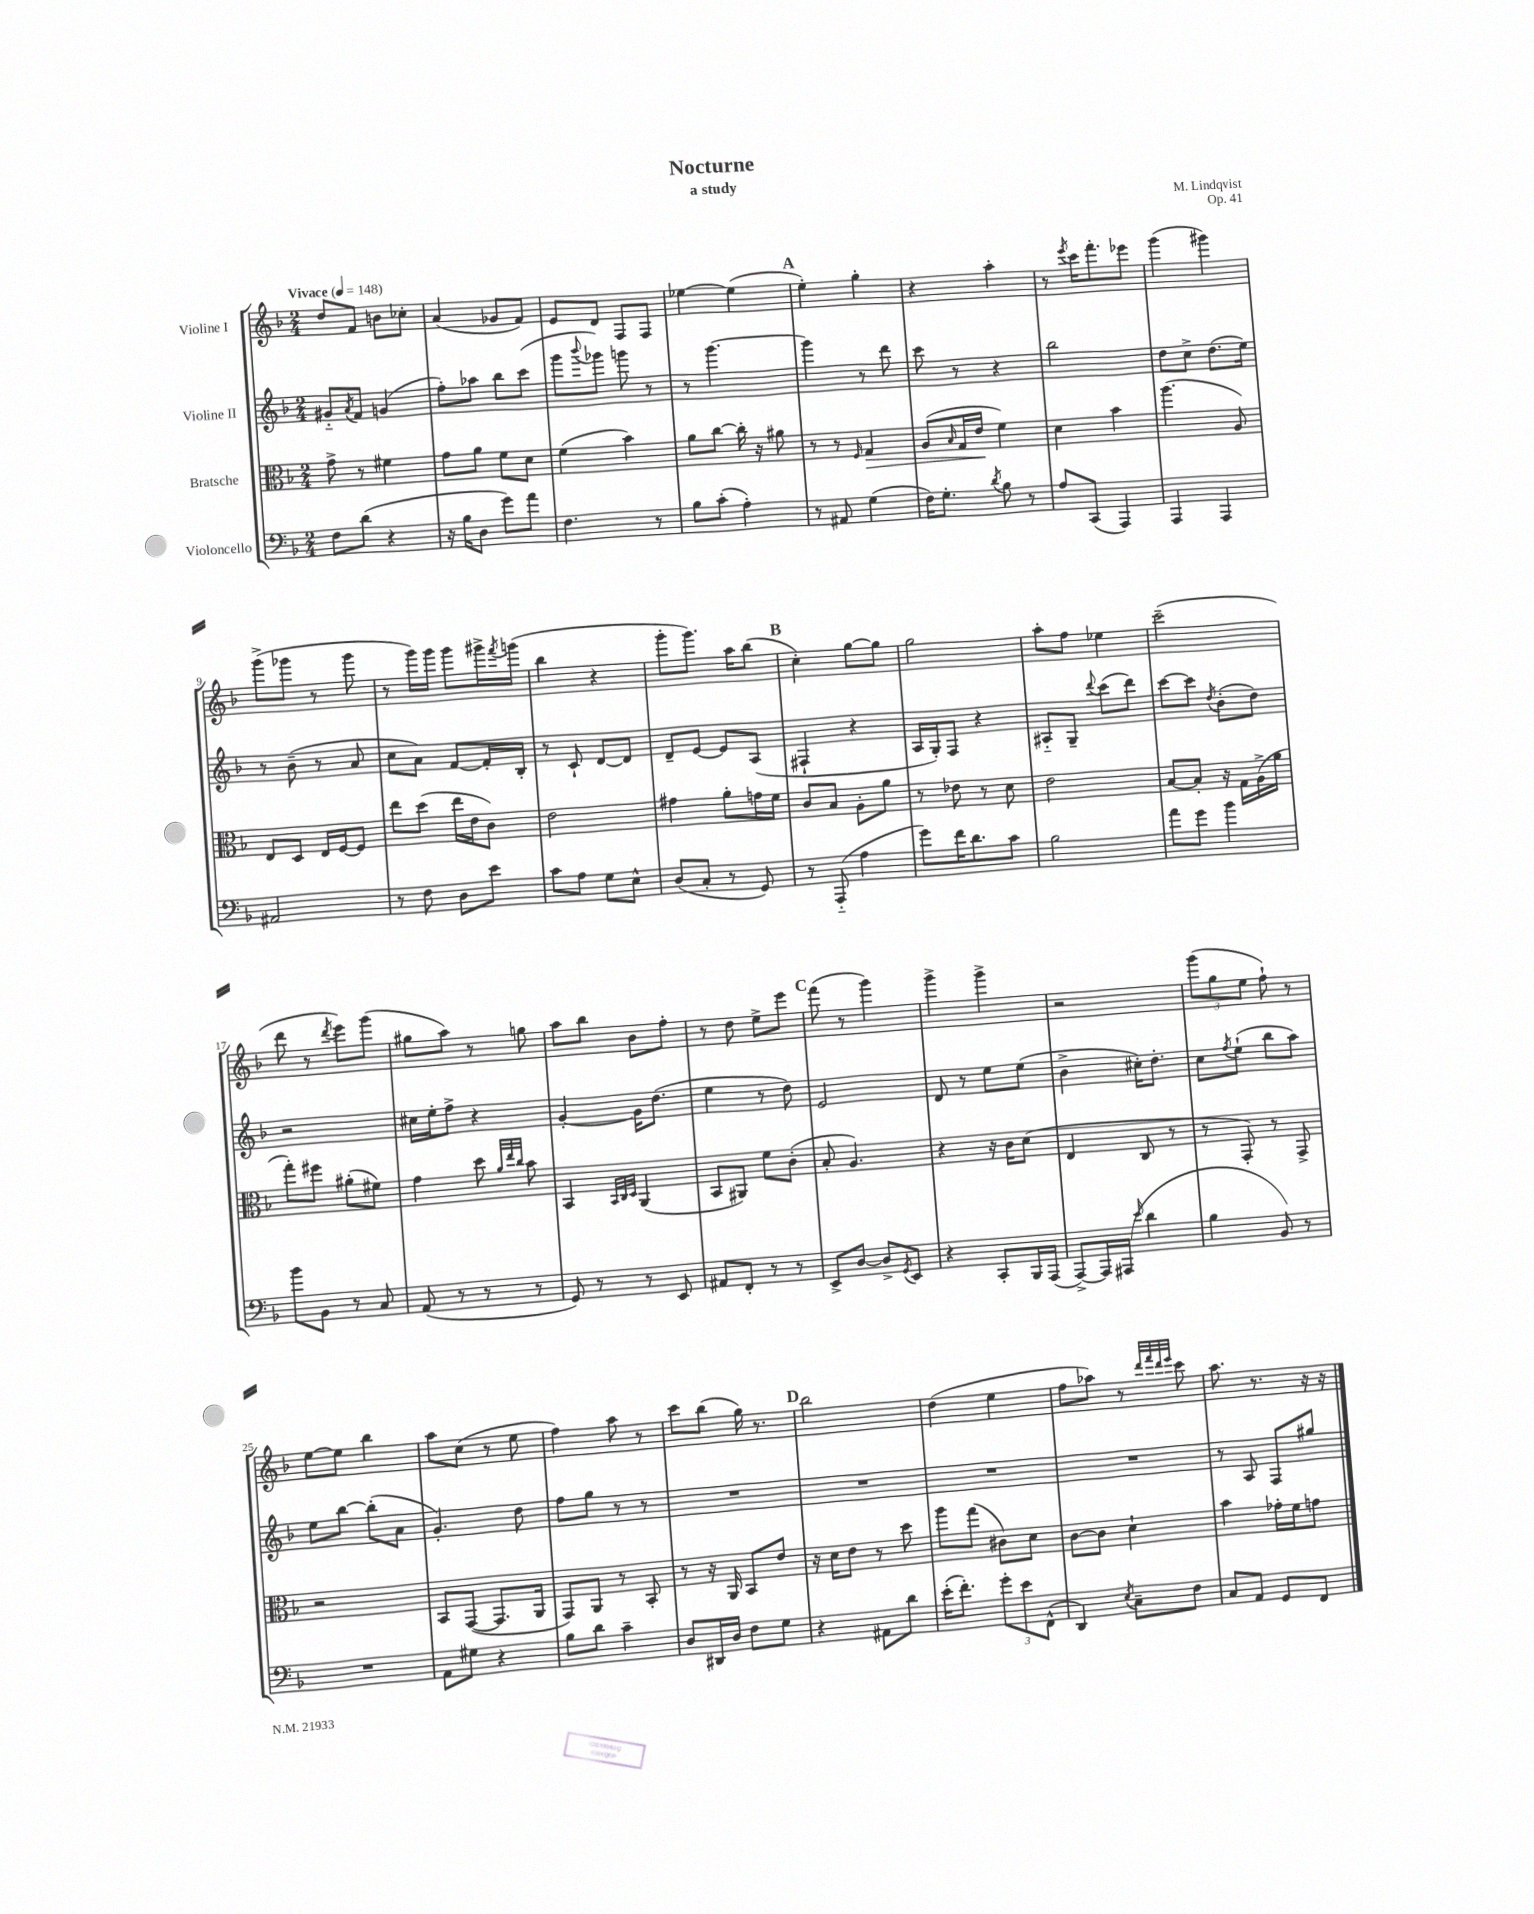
\header { title = "Nocturne" composer = "M. Lindqvist" subtitle = "a study" opus = "Op. 41" }
<<
\new StaffGroup <<
\new Staff = "s0" \with { instrumentName = "Violine I" } {
    \clef treble \key f \major \numericTimeSignature \time 2/4 \tempo "Vivace" 4 = 148
    d''8 f'8 b'8 ces''8-. |
    a'4( ges'8 f'8) |
    e'8 d'8 f8 f8 |
    ees''4~ ees''4( |
    \mark \markup { \bold "A" } e''4-.) g''4-. |
    r4 a''4-. |
    r8 \acciaccatura { e'''8 } c'''16 f'''8.-. ees'''8 |
    g'''4( gis'''4) |
    g'''8->( ges'''8 r8 ges'''8 |
    r8 g'''16) g'''16 g'''8 gis'''16-> \acciaccatura { f'''8 } g'''16( |
    bes''4 r4 |
    g'''8-. g'''8.) a''16 bes''8( |
    \mark \markup { \bold "B" } c''4-.) g''8~ g''8 |
    g''2 |
    a''8-. f''8 ees''4 |
    c'''2--( |
    d'''8 r8 \acciaccatura { d'''8 } e'''8) g'''8( |
    gis''8 a''8) r8 g''8 |
    a''8 bes''8 bes'8 f''8-. |
    r8 d''8 e''8-> e'''8 |
    \mark \markup { \bold "C" } f'''8( r8 g'''4) |
    g'''4-> g'''4-> |
    r2 |
    \tuplet 3/2 { g'''8( g''8 e''8 } f''8-!) r8 |
    e''8~ e''8 bes''4 |
    a''8 c''8( r8 e''8 |
    f''4) a''8 r8 |
    c'''8 bes''8( g''16) r8. |
    \mark \markup { \bold "D" } bes''2 |
    d''4( e''4 |
    f''8 aes''8) r8 \grace { d'''32 f'''32 d'''32 e'''32 } c'''8 |
    a''8. r8. r16 r16 \bar "|." |
}
\new Staff = "s1" \with { instrumentName = "Violine II" } {
    \clef treble \key f \major \numericTimeSignature \time 2/4
    gis'8-_ \acciaccatura { a'8 } f'8 g'4( |
    f''8-.) aes''8 bes''8 c'''8( |
    g'''8 \appoggiatura { bes'''8 } ges'''8) g'''8 r8 |
    r8 g'''4.~ |
    \mark \markup { \bold "A" } g'''4 r8 d'''8 |
    c'''8 r8 r4 |
    bes''2 |
    d''8 c''8-> d''8.( e''16) |
    r8 bes'8--( r8 a'8 |
    c''8 a'8) f'8~ f'16-. bes16-. |
    r8 c'8-! d'8~ d'8 |
    d'8-- e'8~ e'8 a8( |
    \mark \markup { \bold "B" } fis4-! r4 |
    a16 g16-.) f8 r4 |
    ais8-_ g8-- \appoggiatura { d'''8 } c'''8( d'''8) |
    c'''8~ c'''8 \acciaccatura { d''8 } bes'8-.( d''8) |
    r2 |
    cis''16 e''16-. f''8-> r4 |
    g'4~-. g'16 d''8.( |
    e''4 r8 d''8) |
    \mark \markup { \bold "C" } e'2 |
    d'8 r8 e''8 e''8( |
    bes'4-> cis''16-.) d''8.-. |
    c''8 \acciaccatura { f''8 } e''8-!( bes''8 a''8) |
    e''8 bes''8~ bes''8-.( a'8 |
    g'4.-.) d''8 |
    f''8 g''8 r8 r8 |
    R2 |
    \mark \markup { \bold "D" } R2 |
    R2 |
    R2 |
    r8 a8 f8 gis''8 \bar "|." |
}
\new Staff = "s2" \with { instrumentName = "Bratsche" } {
    \clef alto \key f \major \numericTimeSignature \time 2/4
    g'8-> r8 fis'4 |
    g'8 a'8 f'8 d'8 |
    f'4( bes'4) |
    a'8 c''8~ c''16-. r16 ais'8 |
    \mark \markup { \bold "A" } r8 r8 \grace { f16 } g4\> |
    a8( \grace { bes16 } g16 e'16\! f'4) |
    d'4 bes'4 |
    a''4.( a8) |
    e8 d8 e16 f16~ f8 |
    e''8 d''8( e''16 e'16 c'8) |
    e'2 |
    gis'4 a'8-. g'16 f'16 |
    \mark \markup { \bold "B" } c'8 bes8 a8-. a'8 |
    r8 ees'8 r8 d'8 |
    e'2 |
    bes8~ bes8-. r16 g16 a16->( a'16 |
    g''8-.) fis''8 ais'8-.( fis'8) |
    g'4 d''8 \grace { a'32 e''32 c''32 } bes'8 |
    bes,4 \grace { bes,32 c32 d32 } a,4( |
    bes,8 ais,8) f'8 c'8-.( |
    \mark \markup { \bold "C" } bes8-. a4.) |
    r4 r16 c'16 d'8( |
    e4 c8 r8 |
    r8 g,8-.) r8 g,8-> |
    r2 |
    bes,8 g,8~( g,8. a,16 |
    g,8) a,8 r8 bes,8-. |
    r8 r16 a,16 bes,8 e'8 |
    \mark \markup { \bold "D" } r16 d'16 e'8 r8 d''8 |
    a''8 g''8( cis'8) d'8 |
    c'8~ c'8 d'4-! |
    bes'4 ges'16-. f'16 g'8 \bar "|." |
}
\new Staff = "s3" \with { instrumentName = "Violoncello" } {
    \clef bass \key f \major \numericTimeSignature \time 2/4
    f8 d'8( r4 |
    r16 bes16 d8 g'8) a'8 |
    f4. r8 |
    bes8 c'8-.( a4-.) |
    \mark \markup { \bold "A" } r8 ais,8 g4( |
    f16) g8.-. \acciaccatura { d'8 } bes8 r8 |
    a8 c,8( a,,4) |
    a,,4 a,,4 |
    ais,2 |
    r8 f8 d8 e'8 |
    c'8 a8 g8 e8-^ |
    d8( c8-. r8 g,8) |
    \mark \markup { \bold "B" } r8 a,,8-_( a4 |
    g'8) f'16 d'8. c'8 |
    bes2 |
    a'8 g'8 bes'4 |
    bes'8 bes,8 r8 c8 |
    a,8( r8 r8 r8 |
    g,8) r8 r8 e,8 |
    ais,8 f,8-. r8 r8 |
    \mark \markup { \bold "C" } e,8-> d8~ d8-> \acciaccatura { g,8 } e,8 |
    r4 c,8-. bes,,16 a,,16( |
    a,,8~->) a,,16 ais,,16( \grace { e'16 } d'4 |
    bes4 bes,8) r8 |
    R2 |
    a,8 gis8 r4 |
    bes8 d'8 c'4-- |
    d8 dis,16 d16 f8 g8 |
    \mark \markup { \bold "D" } r4 ais,8 d'8 |
    e'16-.( f'8.-.) \tuplet 3/2 { g'8-. e'8 f,8-^( } |
    d,4) \acciaccatura { e8 } c8-- f8 |
    c8 a,8 g,8 f,8 \bar "|." |
}
>>
>>
